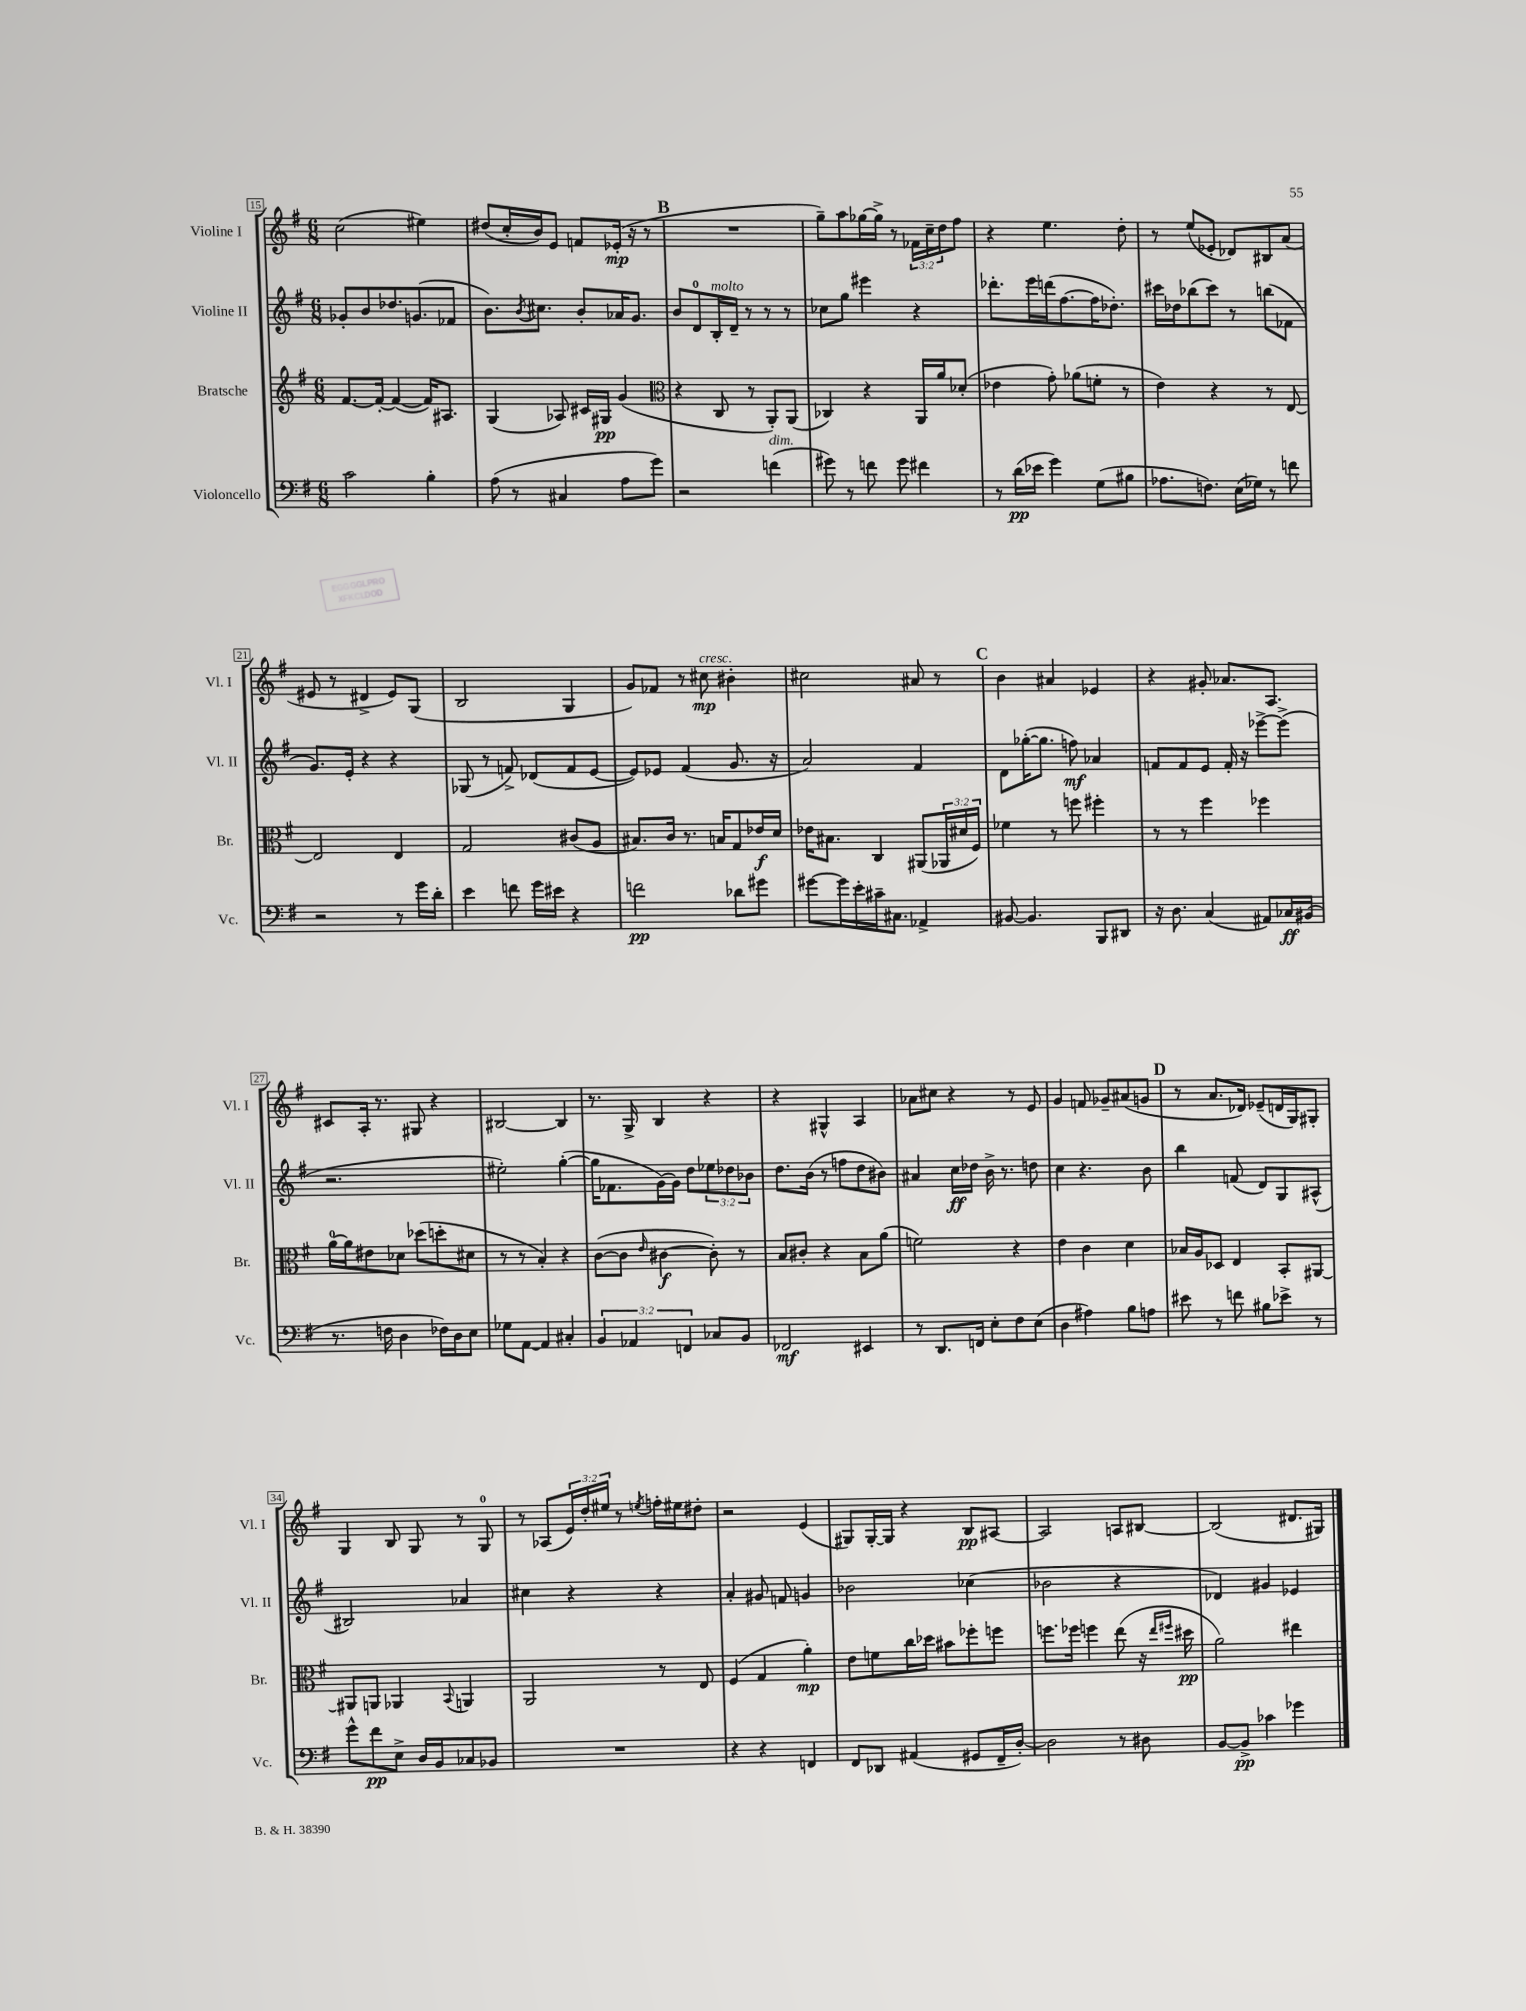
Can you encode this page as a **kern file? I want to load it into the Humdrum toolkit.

**kern	**dynam	**kern	**dynam	**kern	**dynam	**kern	**dynam
*part4	*part4	*part3	*part3	*part2	*part2	*part1	*part1
*staff4	*staff4	*staff3	*staff3	*staff2	*staff2	*staff1	*staff1
*I"Violoncello	*	*I"Bratsche	*	*I"Violine II	*	*I"Violine I	*
*I'Vc.	*	*I'Br.	*	*I'Vl. II	*	*I'Vl. I	*
*clefF4	*	*clefG2	*	*clefG2	*	*clefG2	*
*k[f#]	*	*k[f#]	*	*k[f#]	*	*k[f#]	*
*M6/8	*	*M6/8	*	*M6/8	*	*M6/8	*
=15	=15	=15	=15	=15	=15	=15	=15
2c\	.	[8.f#/L	.	8g-X'/L	.	(2cc\	.
.	.	.	.	8b/	.	.	.
.	.	16f#'/Jk_	.	.	.	.	.
.	.	(4f#/_	.	8.dd-X/	.	.	.
.	.	.	.	(8.gn/	.	.	.
4B'\	.	16f#/KL])	.	.	.	4ee#X\)	.
.	.	8.A#X/J	.	.	.	.	.
.	.	.	.	8f-X/J	.	.	.
=16	=16	=16	=16	=16	=16	=16	=16
(8A\	.	(4G/	.	8.b\L)	.	(8dd#X/L	.
8r	.	.	.	.	.	16cc'/L	.
.	.	.	.	8qb/	.	.	.
.	.	.	.	8.cc#X\J	.	16b/J)	.
4C#X/	.	8A-X/)	.	.	.	8e/J	.
.	.	16c#X/LL	.	8b'/L	.	8fn/L	.
.	.	16G#X/JJ	pp	.	.	.	.
8A\L	.	(4g/	.	16a-X/K	.	(16e-X'/Jk	mp
.	.	.	.	8.g/J	.	16r	.
8g\J)	.	.	.	.	.	8r	.
!!LO:REH:place=s1:t=B
=17	=17	=17	=17	=17	=17	=17	=17
*	*	*clefC3	*	*	*	*	*
2r	.	4r	.	8b/L	.	2.r	.
.	.	.	.	8d/	.	.	.
!	!	!	!	!LO:TX:a:i:t=molto	!	!	!
.	.	8C/	.	16B'/L	.	.	.
.	.	.	.	16d~/JJ	.	.	.
.	.	8r	.	8r	.	.	.
!LO:TX:a:i:t=dim.	!	!	!	!	!	!	!
(4fn\	.	8AA'/L)	.	8r	.	.	.
.	.	(8AA/J	.	8r	.	.	.
=18	=18	=18	=18	=18	=18	=18	=18
8g#X\)	.	4C-X/)	.	8cc-X\L	.	8gg~\L)	.
8r	.	.	.	8gg\J	.	8aa\	.
8fn\	.	4r	.	4eee#X\	.	[16gg-X\L	.
.	.	.	.	.	.	16gg-^\JJ]	.
8g#\	.	.	.	.	.	8r	.
4f#X\	.	16AA/LL	.	4r	.	24f-X\LL	.
.	.	.	.	.	.	24cc~\	.
.	.	16a/J	.	.	.	.	.
.	.	.	.	.	.	24dd\J	.
.	.	(8d-X'/J	.	.	.	8ff#\J	.
=19	=19	=19	=19	=19	=19	=19	=19
8r	.	4e-X\	.	8.ddd-X'\L	.	4r	.
(16d\LL	pp	.	.	.	.	.	.
16e-X\JJ	.	.	.	16eee\L	.	.	.
4g\)	.	8g'\)	.	(16dddn\J	.	4.ee\	.
.	.	.	.	[8.ff#\	.	.	.
.	.	(8a-X\L	.	.	.	.	.
(8G\L	.	8fn'\J	.	16ff#\K]	.	.	.
.	.	.	.	8.dd-X'\J)	.	.	.
8B#X\J	.	8r	.	.	.	8dd'\	.
=20	=20	=20	=20	=20	=20	=20	=20
8.A-X\L	.	4e\)	.	16ccc#X\LL	.	8r	.
.	.	.	.	16dd-X\J	.	.	.
.	.	.	.	(8bb-X\	.	(8ee/L	.
8.Fn\J)	.	.	.	.	.	.	.
.	.	4r	.	8ccc#\J)	.	8e-X'/J	.
(16E\LL	.	.	.	8r	.	8d-X/L)	.
16G-X\JJ)	.	.	.	.	.	.	.
8r	.	8r	.	(8bbn\L	.	8B#X/	.
8fn\	.	[8E/	.	8f-X\J	.	(8a/J	.
!!LO:LB:g=z
=21	=21	=21	=21	=21	=21	=21	=21
2r	.	2E/]	.	8.g/L)	.	8e#X/	.
.	.	.	.	.	.	8r	.
.	.	.	.	16e'/Jk	.	.	.
.	.	.	.	4r	.	4d#X^/	.
8r	.	4E/	.	4r	.	8e#/L)	.
16g\LL	.	.	.	.	.	(8G/J	.
16d'\JJ	.	.	.	.	.	.	.
=22	=22	=22	=22	=22	=22	=22	=22
4e\	.	2G/	.	(8G-X/	.	2B/	.
.	.	.	.	8r	.	.	.
8fn\	.	.	.	8fn^/)	.	.	.
16g\LL	.	.	.	(8d-X/L	.	.	.
16e#X\JJ	.	.	.	.	.	.	.
4r	.	(8c#X/L	.	8f/	.	4G/	.
.	.	8A/J	.	[8e/J	.	.	.
=23	=23	=23	=23	=23	=23	=23	=23
2fn\	pp	8.B#X/L)	.	8e/L])	.	8g/L)	.
.	.	.	.	8e-X/J	.	8f-X/J	.
.	.	16c/Jk	.	.	.	.	.
.	.	8.r	.	(4f#/	.	8r	.
!	!	!	!	!	!	!LO:TX:a:i:t=cresc.	!
.	.	.	.	.	.	8cc#X\	mp
.	.	16Bn/KL	.	.	.	.	.
8d-X\L	.	8G/	.	8.g/	.	4b#X'\	.
8g#X\J	.	16e-X/L	f	.	.	.	.
.	.	16d/JJ	.	16r	.	.	.
=24	=24	=24	=24	=24	=24	=24	=24
[8g#X\L	.	16e-X\KL	.	2a/)	.	2cc#X\	.
.	.	8.B#X\J	.	.	.	.	.
16g#\L]	.	.	.	.	.	.	.
16e'\	.	.	.	.	.	.	.
16c#X~\J	.	4C/	.	.	.	.	.
8.C#X\J	.	.	.	.	.	.	.
4AA-X^/	.	(8AA#X/L	.	4f#/	.	8a#X/	.
.	.	24AA-X/L	.	.	.	8r	.
.	.	24d#X/	.	.	.	.	.
.	.	24F#/JJ)	.	.	.	.	.
!!LO:REH:place=s1:t=C
=25	=25	=25	=25	=25	=25	=25	=25
[8BB#X/	.	4f-X\	.	8d\L	.	4b\	.
4.BB#/]	.	.	.	([16gg-X'\K	.	.	.
.	.	.	.	8.gg-\J]	.	.	.
.	.	8r	.	.	.	4a#X/	.
.	.	8ffn\	.	8ffn\)	mf	.	.
8BBB/L	.	4ff#X'\	.	4a-X/	.	4e-X/	.
8DD#X/J	.	.	.	.	.	.	.
=26	=26	=26	=26	=26	=26	=26	=26
16r	.	8r	.	8fn/L	.	4r	.
8.D\	.	.	.	.	.	.	.
.	.	8r	.	8f/	.	.	.
(4C/	.	4ff#\	.	8e/J	.	8g#X'/	.
.	.	.	.	16f'/	.	8.a-X/L	.
.	.	.	.	16r	.	.	.
8AA#X/L)	.	4ff-X\	.	[8eee-X^\L	.	.	.
.	.	.	.	.	.	8.A/J	.
16C-X/L	ff	.	.	(8eee-^\J]	.	.	.
(16BB#X/JJ	.	.	.	.	.	.	.
!!LO:LB:g=z
=27	=27	=27	=27	=27	=27	=27	=27
8.r	.	[16a\LL	.	2.r	.	8c#X/L	.
.	.	16a\J]	.	.	.	.	.
.	.	8e#X\	.	.	.	16A'/Jk	.
16Fn\	.	.	.	.	.	8.r	.
4D\	.	8d-X\J	.	.	.	.	.
.	.	(8dd-X\L	.	.	.	8G#X/	.
16F-X\LL)	.	8ddn'\	.	.	.	4r	.
16D\J	.	.	.	.	.	.	.
8E\J	.	8d#X\J	.	.	.	.	.
=28	=28	=28	=28	=28	=28	=28	=28
8G-X\L	.	8r	.	2ee#X'\)	.	[2B#X/	.
[8AA\J	.	8r	.	.	.	.	.
4AA/]	.	4B'/)	.	.	.	.	.
4C#X'/	.	4r	.	([4gg'\	.	4B#/]	.
=29	=29	=29	=29	=29	=29	=29	=29
6BB/	.	([8c\L	.	16gg\KL]	.	8.r	.
.	.	.	.	8.f-X\	.	.	.
.	.	8c\J]	.	.	.	.	.
6AA-X/	.	.	.	.	.	.	.
.	.	.	.	.	.	16G^/	.
.	.	16qqe/	.	.	.	.	.
.	.	[4c#X\	f	[16g\L)	.	4B/	.
.	.	.	.	16g\JJ]	.	.	.
6FFn/	.	.	.	.	.	.	.
.	.	.	.	8dd\L	.	.	.
8C-X/L	.	8c#'\])	.	12ee-X\	.	4r	.
.	.	.	.	12dd-X\	.	.	.
8BB/J	.	8r	.	.	.	.	.
.	.	.	.	12b-X\J	.	.	.
=30	=30	=30	=30	=30	=30	=30	=30
2FF-X/	mf	8B/L	.	8.dd\L	.	4r	.
.	.	8c#X'/J	.	.	.	.	.
.	.	.	.	(16b\Jk	.	.	.
.	.	4r	.	8r	.	4G#X^^/	.
.	.	.	.	8ffn\L	.	.	.
4EE#X/	.	8B\L	.	8dd\	.	4A/	.
.	.	(8a\J	.	8b#X\J)	.	.	.
=31	=31	=31	=31	=31	=31	=31	=31
8r	.	2fn\)	.	4a#X/	.	8a-X\L	.
8.DD/L	.	.	.	.	.	8cc#X\J	.
.	.	.	.	16cc\LL	ff	4r	.
16FFn/Jk	.	.	.	16dd-X\JJ	.	.	.
8E'\L	.	.	.	16b^\	.	.	.
.	.	.	.	8.r	.	.	.
8F#\	.	4r	.	.	.	8r	.
(8E\J	.	.	.	8ddn\	.	8e/	.
=32	=32	=32	=32	=32	=32	=32	=32
4D\	.	4e\	.	4cc\	.	4g/	.
4A#X\)	.	4c\	.	4.r	.	8fn/	.
.	.	.	.	.	.	8g-X~/L	.
8B\L	.	4d\	.	.	.	(8a#X/	.
8An\J	.	.	.	8b\	.	8gn/J	.
!!LO:REH:place=s1:t=D
=33	=33	=33	=33	=33	=33	=33	=33
8e#X\	.	16B-X/LL	.	4bb\	.	8r	.
.	.	16A/J	.	.	.	.	.
8r	.	8D-X/J	.	.	.	8.a/L	.
8fn\	.	4E/	.	(8fn/	.	.	.
.	.	.	.	.	.	16d-X/Jk)	.
8B#X\L	.	.	.	8d/L)	.	(8e-X~/L	.
8e-X^\J	.	8BB'/L	.	8G/	.	16dn/L	.
.	.	.	.	.	.	16G/J)	.
8r	.	[8AA#X/J	.	(8A#X^^/J	.	8G#X'/J	.
!!LO:LB:g=z
=34	=34	=34	=34	=34	=34	=34	=34
8g^^\L	.	8AA#X/L]	.	2B#X/)	.	4G/	.
8f#\	pp	8AAn/J	.	.	.	.	.
8E^\J	.	4AA-X/	.	.	.	8B/	.
16D/LL	.	.	.	.	.	8G/	.
16BB/J	.	.	.	.	.	.	.
.	.	8qqBB/	.	.	.	.	.
8C-X/	.	4AAn/	.	4a-X/	.	8r	.
8BB-X/J	.	.	.	.	.	8G/	.
=35	=35	=35	=35	=35	=35	=35	=35
2.r	.	2AA/	.	4cc#X\	.	8r	.
.	.	.	.	.	.	(8A-X/L	.
.	.	.	.	4r	.	24e/L)	.
.	.	.	.	.	.	24dd'/	.
.	.	.	.	.	.	24ee#X/JJ	.
.	.	.	.	.	.	8r	.
.	.	.	.	.	.	8qeen/	.
.	.	8r	.	4r	.	16ffn'\LL	.
.	.	.	.	.	.	16ee#X\J	.
.	.	8E/	.	.	.	8dd#X'\J	.
=36	=36	=36	=36	=36	=36	=36	=36
4r	.	(4F#/	.	4a'/	.	2r	.
4r	.	4G/	.	8g#X/	.	.	.
.	.	.	.	8fn/	.	.	.
4FFn/	.	4a'\)	mp	4gn/	.	(4e/	.
=37	=37	=37	=37	=37	=37	=37	=37
8FF#/L	.	8e\L	.	2b-X\	.	8G#X/L)	.
8DD-X/J	.	8fn\	.	.	.	[16G#'/L	.
.	.	.	.	.	.	16G#/JJ]	.
(4AA#X/	.	16cc\L	.	.	.	4r	.
.	.	16dd-X\JJ	.	.	.	.	.
.	.	8b#X\L	.	.	.	.	.
8GG#X/L	.	8ff-X'\	.	(4cc-X\	.	8B/L	pp
16FF#~/L	.	8ffn\J	.	.	.	[8A#X/J	.
[16D'/JJ)	.	.	.	.	.	.	.
=38	=38	=38	=38	=38	=38	=38	=38
2D\]	.	8.ffn\L	.	2b-X\	.	2A#/]	.
.	.	16ff-X\Jk	.	.	.	.	.
.	.	4ffn\	.	.	.	.	.
8r	.	(8ee\	.	4r	.	8An/L	.
8D#X\	.	16r	.	.	.	[8B#X/J	.
.	.	16qqee/LL	.	.	.	.	.
.	.	16qqff#X/JJ	.	.	.	.	.
.	.	16dd#X\	pp	.	.	.	.
=39	=39	=39	=39	=39	=39	=39	=39
[8BB/L	.	2a\)	.	4d-X/)	.	(2B#/]	.
8BB^/J]	pp	.	.	.	.	.	.
4c-X\	.	.	.	4g#X/	.	.	.
4g-X\	.	4ee#X\	.	4e-X/	.	8.d#X/L	.
.	.	.	.	.	.	16G#X/Jk)	.
==	==	==	==	==	==	==	==
*-	*-	*-	*-	*-	*-	*-	*-
